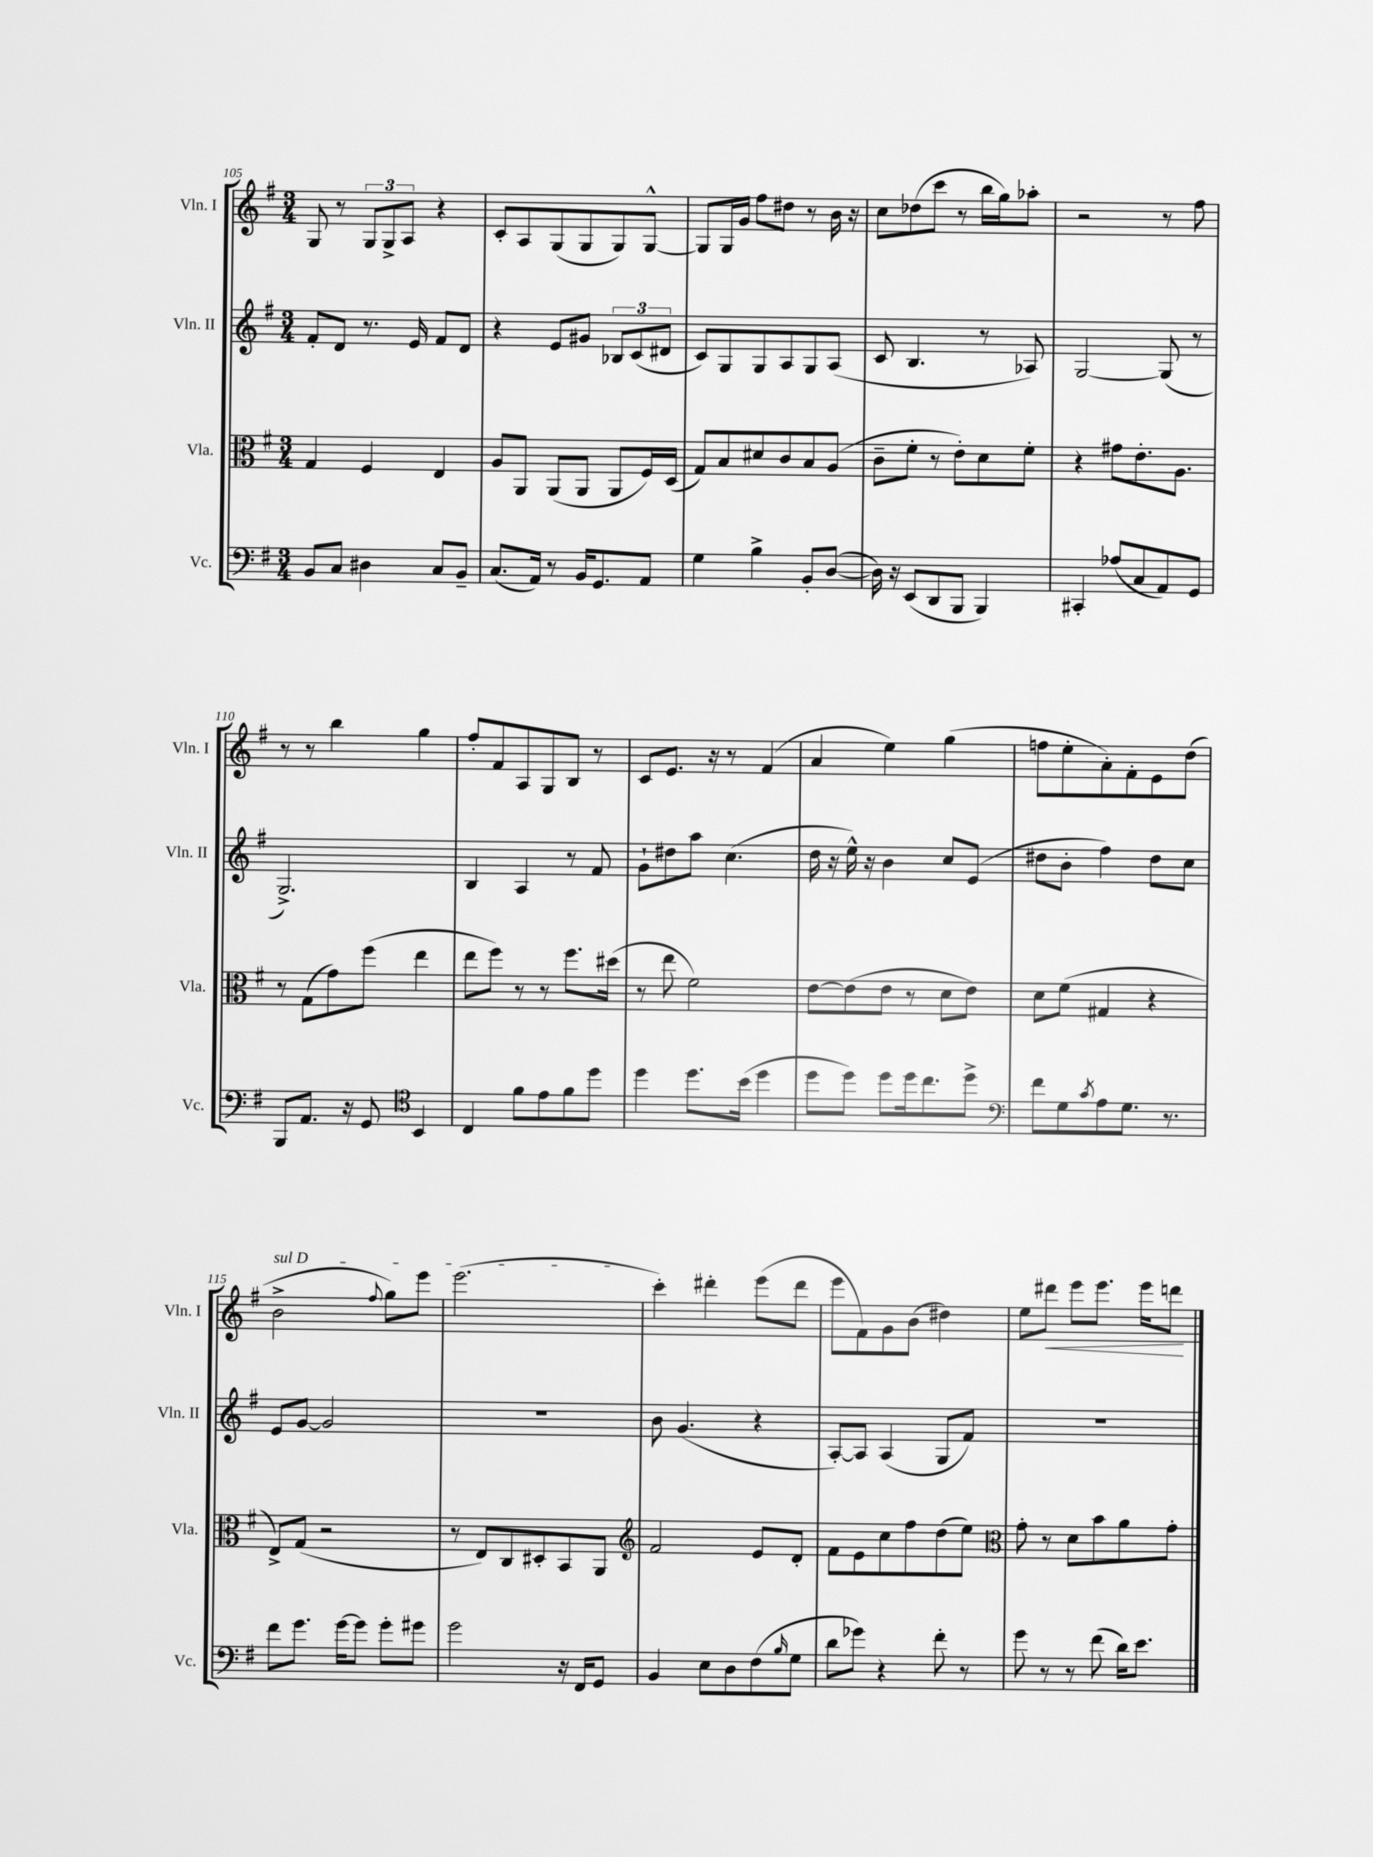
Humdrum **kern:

**kern	**kern	**kern	**kern
*staff4	*staff3	*staff2	*staff1
*clefF4	*clefC3	*clefG2	*clefG2
*k[f#]	*k[f#]	*k[f#]	*k[f#]
*M3/4	*M3/4	*M3/4	*M3/4
8BB/L	4G/	8f#'/L	8G/
8C/J	.	8d/J	8r
4D#\	4F#/	8.r	12G/L
.	.	.	12G^/
.	.	.	12A/J
.	.	16e/	.
8C/L	4E/	8f#/L	4r
8BB~/J	.	8d/J	.
=	=	=	=
(8.C/L	8A/L	4r	8c'/L
.	8AA/J	.	8A/
16AA/Jk)	.	.	.
8r	(8AA/L	8e/L	(8G/
16BB/LK	8AA/J	8g#/J	8G/
8.GG/	.	.	.
.	8AA/L	12B-/L	8G/)
.	.	(12c/	.
8AA/J	16F#/L)	.	[8G^^/J
.	.	12d#/J	.
.	(16D/JJ	.	.
=	=	=	=
4G\	8G/L)	8c/L)	8G/]L
.	8B/	8G/	16G/L
.	.	.	16g/JJ
4B^\	8d#/	8G/	8ff#\L
.	8c/	8A/	8dd#\J
8BB'/L	8B/	8G/	8r
([8D/J	(8A/J	(8A/J	16b\
.	.	.	16r
=	=	=	=
16D\])	8c~\L	8c/	8cc\L
16r	.	.	.
(8EE/L	8f#'\J	4.B/	(8dd-\
8DD/	8r	.	8ccc\J
8BBB/J	8e'\L)	.	8r
4BBB/)	8d\	8r	16bb\LL
.	.	.	16gg\J)
.	8f#'\J	8A-/)	8aa-'\J
=	=	=	=
4CC#'/	4r	[2G/	2r
(8A-/L	8g#\L	.	.
8C/	8.e'\	.	.
8AA/)	.	(8G/]	8r
.	8.A\J	.	.
8GG/J	.	8r	8ff#\
=	=	=	=
8BBB/L	8r	2.G^/)	8r
8.AA/J	(8G\L	.	8r
.	8g\)	.	4bb\
16r	.	.	.
8GG/	(8ff#\J	.	.
*clefC4	*	*	*
4BB/	4ee\	.	4gg\
=	=	=	=
4C/	8ee\L	4B/	8ff#'/L
.	8ff#\J)	.	8f#/
8f#\L	8r	4A/	8A/
8e\	8r	.	8G/
8f#\	8.ff#\L	8r	8B/J
8dd\J	.	8f#/	8r
.	(16dd#\Jk	.	.
=	=	=	=
4dd\	8r	8g`\L	8c/L
.	8ee\	8dd#\	8.e/J
8.dd\L	2f#\)	8aa\J	.
.	.	.	16r
.	.	(4.cc\	8r
(16b\Jk	.	.	.
4dd\	.	.	(4f#/
=	=	=	=
8dd\L	[8e\L	16dd\	4a/
.	.	16r	.
8dd\J)	(8e\]	16ee^^\)	.
.	.	16r	.
8dd\L	8e\J	4b\	4ee\)
16dd\k	8r	.	.
8.cc\	.	.	.
.	8d\L	8cc/L	(4gg\
8dd^\J	8e\J)	(8e/J	.
=	=	=	=
*clefF4	*	*	*
8f#\L	8d\L	8dd#\L	8ff\L
8G\	(8f#\J	8b'\J	8ee'\
8qc/	.	.	.
8A\	4G#/	4ff#\)	8a'\)
8.G\J	.	.	8f#'\
.	4r	8dd#\L	8e\
8.r	.	.	.
.	.	8cc\J	(8dd\J
=	=	=	=
8f#\L	8E^/L)	8e/L	2b^\
8.g\J	(8G/J	[8g/J	.
.	2r	2g/]	.
[16g\LK	.	.	.
8g\]J	.	.	.
.	.	.	8qqff#/
8g'\L	.	.	8gg\L)
8g#\J	.	.	8eee\J
=	=	=	=
2g\	8r	2.r	(2.eee\
.	8E/L)	.	.
.	8C/	.	.
.	8D#'/	.	.
16r	8BB/	.	.
16FF#/LK	.	.	.
8GG/J	8AA/J	.	.
=	=	=	=
*	*clefG2	*	*
4BB/	2f#/	8b\	4ccc'\)
.	.	(4.g/	.
8E\L	.	.	4ddd#'\
8D\	.	.	.
(8F#\	8e/L	4r	(8eee\L
16qqB/	.	.	.
8G\J	8d'/J	.	8ddd#\J
=	=	=	=
8d\L	8f#\L	[8A'/L)	8eee\L
8g-\J)	8e\	8A/]J	8f#\)
4r	8cc\	(4A/	8g\
.	8ff#\	.	(8b\J
8f#'\	(8dd\	8G/L	4dd#\)
8r	8ee\J)	8f#/J)	.
=	=	=	=
*	*clefC3	*	*
8g\	8g'\	2.r	8ee\L
8r	8r	.	8ddd#\J
8r	8d\L	.	8eee\L
(8f#\	8b\	.	8.eee\J
16d\LK)	8a\	.	.
8.e\J	.	.	16eee\LK
.	8g'\J	.	8ddd\J
==	==	==	==
*-	*-	*-	*-
